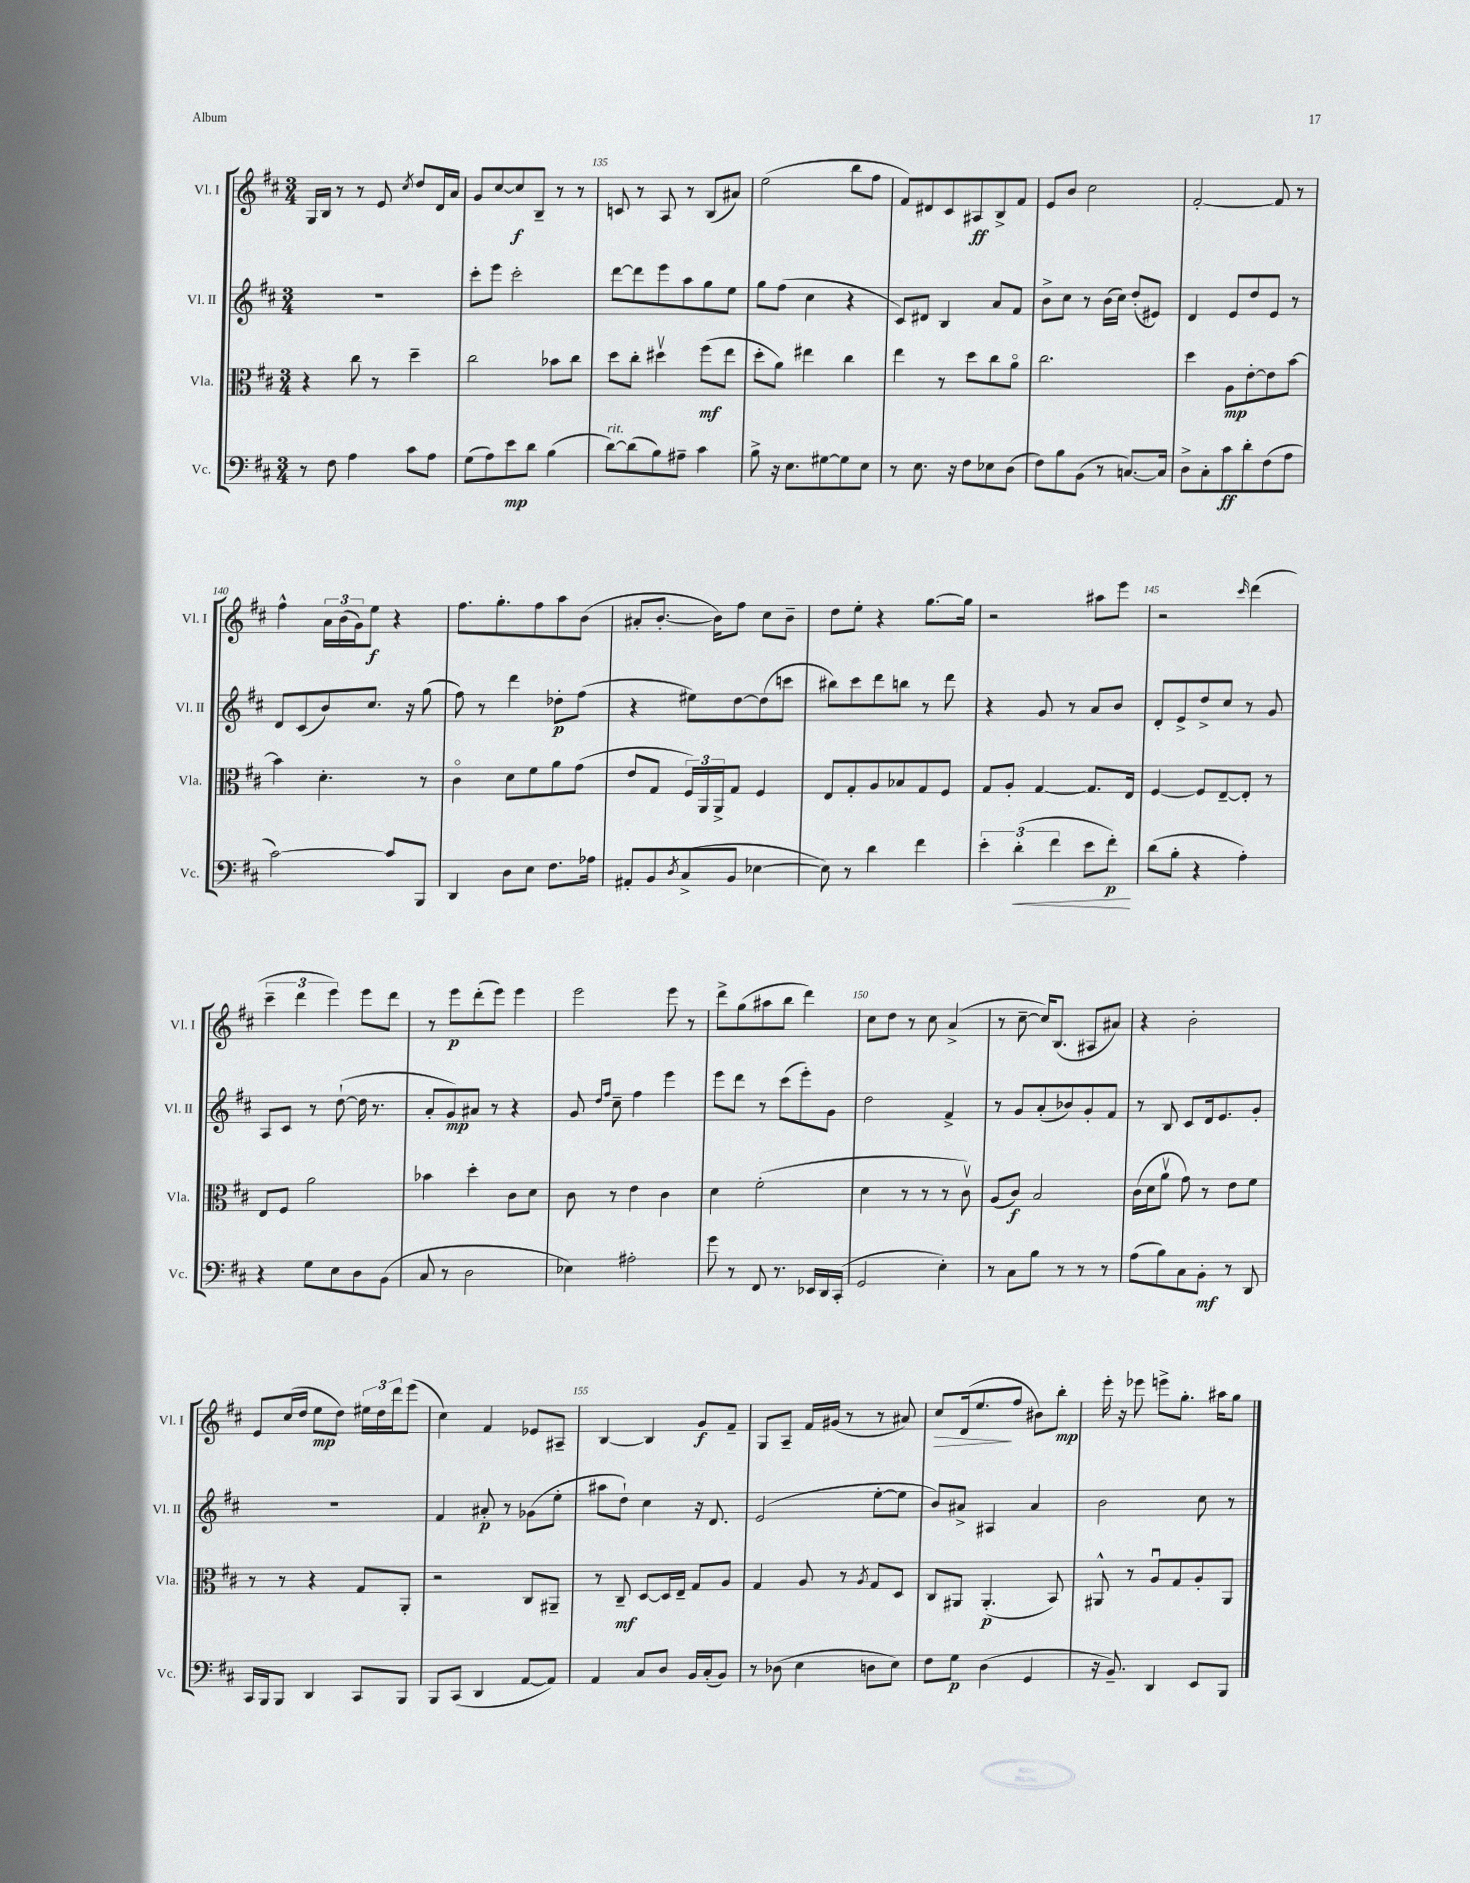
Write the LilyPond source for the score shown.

<<
\new StaffGroup <<
\new Staff = "s0" \with { instrumentName = "Vl. I" shortInstrumentName = "Vl. I" } {
    \clef treble \key d \major \numericTimeSignature \time 3/4
    g16 b16 r8 r8 e'8 \acciaccatura { cis''8 } d''8 d'16 a'16 |
    g'8 cis''8~ cis''8\f b8-- r8 r8 |
    c'8 r8 a8 r8 b8( ais'8) |
    e''2( b''8 fis''8 |
    fis'8) dis'8 cis'8 ais8\ff b8-> fis'8 |
    e'8 b'8 cis''2 |
    fis'2~-. fis'8 r8 |
    fis''4-^ \tuplet 3/2 { a'16 b'16( g'16) } e''8\f r4 |
    fis''8. g''8.-. fis''8 a''8 b'8( |
    ais'8-. b'8.~-. b'16) fis''8 cis''8 b'8-- |
    d''8 e''8-. r4 g''8.~ g''16 |
    r2 ais''8 e'''8 |
    r2 \grace { cis'''16 } d'''4( |
    \tuplet 3/2 { cis'''4-- d'''4 e'''4) } e'''8 d'''8 |
    r8 e'''8\p d'''8-.( e'''8) e'''4 |
    e'''2 e'''8 r8 |
    d'''8-> g''8( ais''8 b''8 d'''4) |
    cis''8 d''8 r8 cis''8 a'4->( |
    r8 cis''8~-- cis''16) b8.( ais8 ais'8) |
    r4 b'2-. |
    e'8 cis''16( d''16 e''8\mp d''8) \tuplet 3/2 { eis''16 d''16 d'''16 } e'''8( |
    cis''4) fis'4 ees'8 ais8-- |
    b4~ b4 g'8\f fis'8-- |
    g8 a8-- fis'16 gis'16( r8 r8 ais'8) |
    cis''8\> d'16( e''8.\! fis''8 bis'8) b''8-.\mp |
    e'''16-. r16 ees'''8 e'''8-> g''8.-. ais''16 g''8 \bar "|." |
}
\new Staff = "s1" \with { instrumentName = "Vl. II" shortInstrumentName = "Vl. II" } {
    \clef treble \key d \major \numericTimeSignature \time 3/4
    R2. |
    cis'''8-. e'''8 cis'''2-. |
    d'''8~ d'''8 e'''8 a''8 g''8 e''8 |
    g''8 fis''8( cis''4 r4 |
    cis'8) dis'8 b4 a'8 fis'8 |
    b'8-> cis''8 r8 b'16( cis''16) d''8-.( eis'8) |
    d'4 e'8 d''8 e'8 r8 |
    d'8 cis'8( b'8) cis''8. r16 g''8( |
    fis''8) r8 d'''4 des''8-.\p fis''8( |
    r4 eis''8) d''8~ d''8( c'''8 |
    bis''8) cis'''8 d'''8 b''8 r8 d'''8 |
    r4 g'8 r8 a'8 b'8 |
    d'8-. e'8-> d''8-> cis''8 r8 g'8 |
    a8 cis'8 r8 d''8~-!( d''16 r8. |
    a'8-. g'8\mp) ais'8 r8 r4 |
    g'8 \grace { d''16 fis''16 } cis''8-- fis''4 e'''4 |
    e'''8 d'''8 r8 cis'''8( e'''8-.) g'8 |
    d''2 fis'4-> |
    r8 g'8 a'8-.( bes'8) g'8-. fis'8 |
    r8 b8 cis'8 d'16 e'8. g'8-. |
    R2. |
    fis'4 ais'8-.\p r8 ges'8( e''8-. |
    ais''8 d''8-!) cis''4 r16 d'8. |
    e'2( e''8~-. e''8 |
    b'8) ais'8-> ais4 ais'4 |
    b'2 cis''8 r8 \bar "|." |
}
\new Staff = "s2" \with { instrumentName = "Vla." shortInstrumentName = "Vla." } {
    \clef alto \key d \major \numericTimeSignature \time 3/4
    r4 cis''8 r8 d''4-- |
    cis''2 bes'8 cis''8 |
    d''8 cis''8-. dis''4\upbow fis''8\mf( e''8 |
    d''8-. a'8) eis''4 cis''4 |
    e''4 r8 d''8 cis''8 a'8\flageolet |
    cis''2. |
    d''4 a8\mp e'8~-. e'8 b'8~ |
    b'4 d'4.-. r8 |
    cis'4\flageolet d'8 fis'8 a'8 g'8( |
    e'8 g8 \tuplet 3/2 { fis16) a,16 a,16-> } g8 fis4 |
    e8 g8-. a8 bes8 g8 fis8 |
    g8 a8-. g4~ g8. e16 |
    fis4~ fis8 e8~-- e8-. r8 |
    e8 fis8 a'2 |
    bes'4 d''4-. cis'8 d'8 |
    cis'8 r8 e'4 cis'4 |
    d'4 fis'2-.( |
    d'4 r8 r8 r8 cis'8\upbow) |
    a8( cis'8\f) b2 |
    cis'16( d'16 a'8\upbow g'8) r8 e'8 fis'8 |
    r8 r8 r4 g8 a,8-. |
    r2 cis8 ais,8-- |
    r8 cis8--\mf d8~ d16 e16-- g8 a8 |
    g4 a8 r8 \acciaccatura { a8 } g8 d8 |
    cis8 ais,8 ais,4.-.\p( b,8) |
    ais,8-^ r8 a8\downbow g8 a8-. ais,8 \bar "|." |
}
\new Staff = "s3" \with { instrumentName = "Vc." shortInstrumentName = "Vc." } {
    \clef bass \key d \major \numericTimeSignature \time 3/4
    r8 fis8 a4 cis'8 a8 |
    g8( a8) e'8\mp d'8 b4( |
    d'8~^\markup { \italic "rit." }) d'8( b8) ais8-- cis'4 |
    b8-> r16 e8. gis8~ gis8 e8 |
    r8 e8. r16 fis8 ees8 d8( |
    fis8) b8 b,8( r8 c8.~) c16 |
    d8-> cis8-. cis'8\ff d'8-. fis8( a8 |
    cis'2~) cis'8 b,,8 |
    d,4 d8 e8 fis8. aes16 |
    ais,8-. b,8 \acciaccatura { d8 } cis8->( b,8 ees4~ |
    ees8) r8 d'4 fis'4 |
    \tuplet 3/2 { e'4-. d'4-.\<( fis'4 } e'8 fis'8-.\p\!) |
    d'8( b8-. r4 a4-.) |
    r4 g8 e8 d8 b,8( |
    cis8 r8 d2 |
    ees4) ais2-. |
    g'8 r8 fis,8 r8. ees,16 d,16 cis,16-.( |
    g,2 e4-.) |
    r8 cis8 b8 r8 r8 r8 |
    a8( b8) cis8 b,8-.\mf r8 d,8 |
    cis,16 b,,16 b,,8 d,4 cis,8 b,,8 |
    b,,8 cis,8( d,4 a,8~ a,8) |
    a,4 cis8 d8 b,16 cis16-.( b,8) |
    r8 des8( e4 d8 e8) |
    fis8 g8\p d4( g,4 |
    r16 b,8.--) d,4 e,8 b,,8 \bar "|." |
}
>>
>>
\layout { \context { \Score currentBarNumber = #133 \override BarNumber.break-visibility = ##(#f #t #t) barNumberVisibility = #(every-nth-bar-number-visible 5) } }
